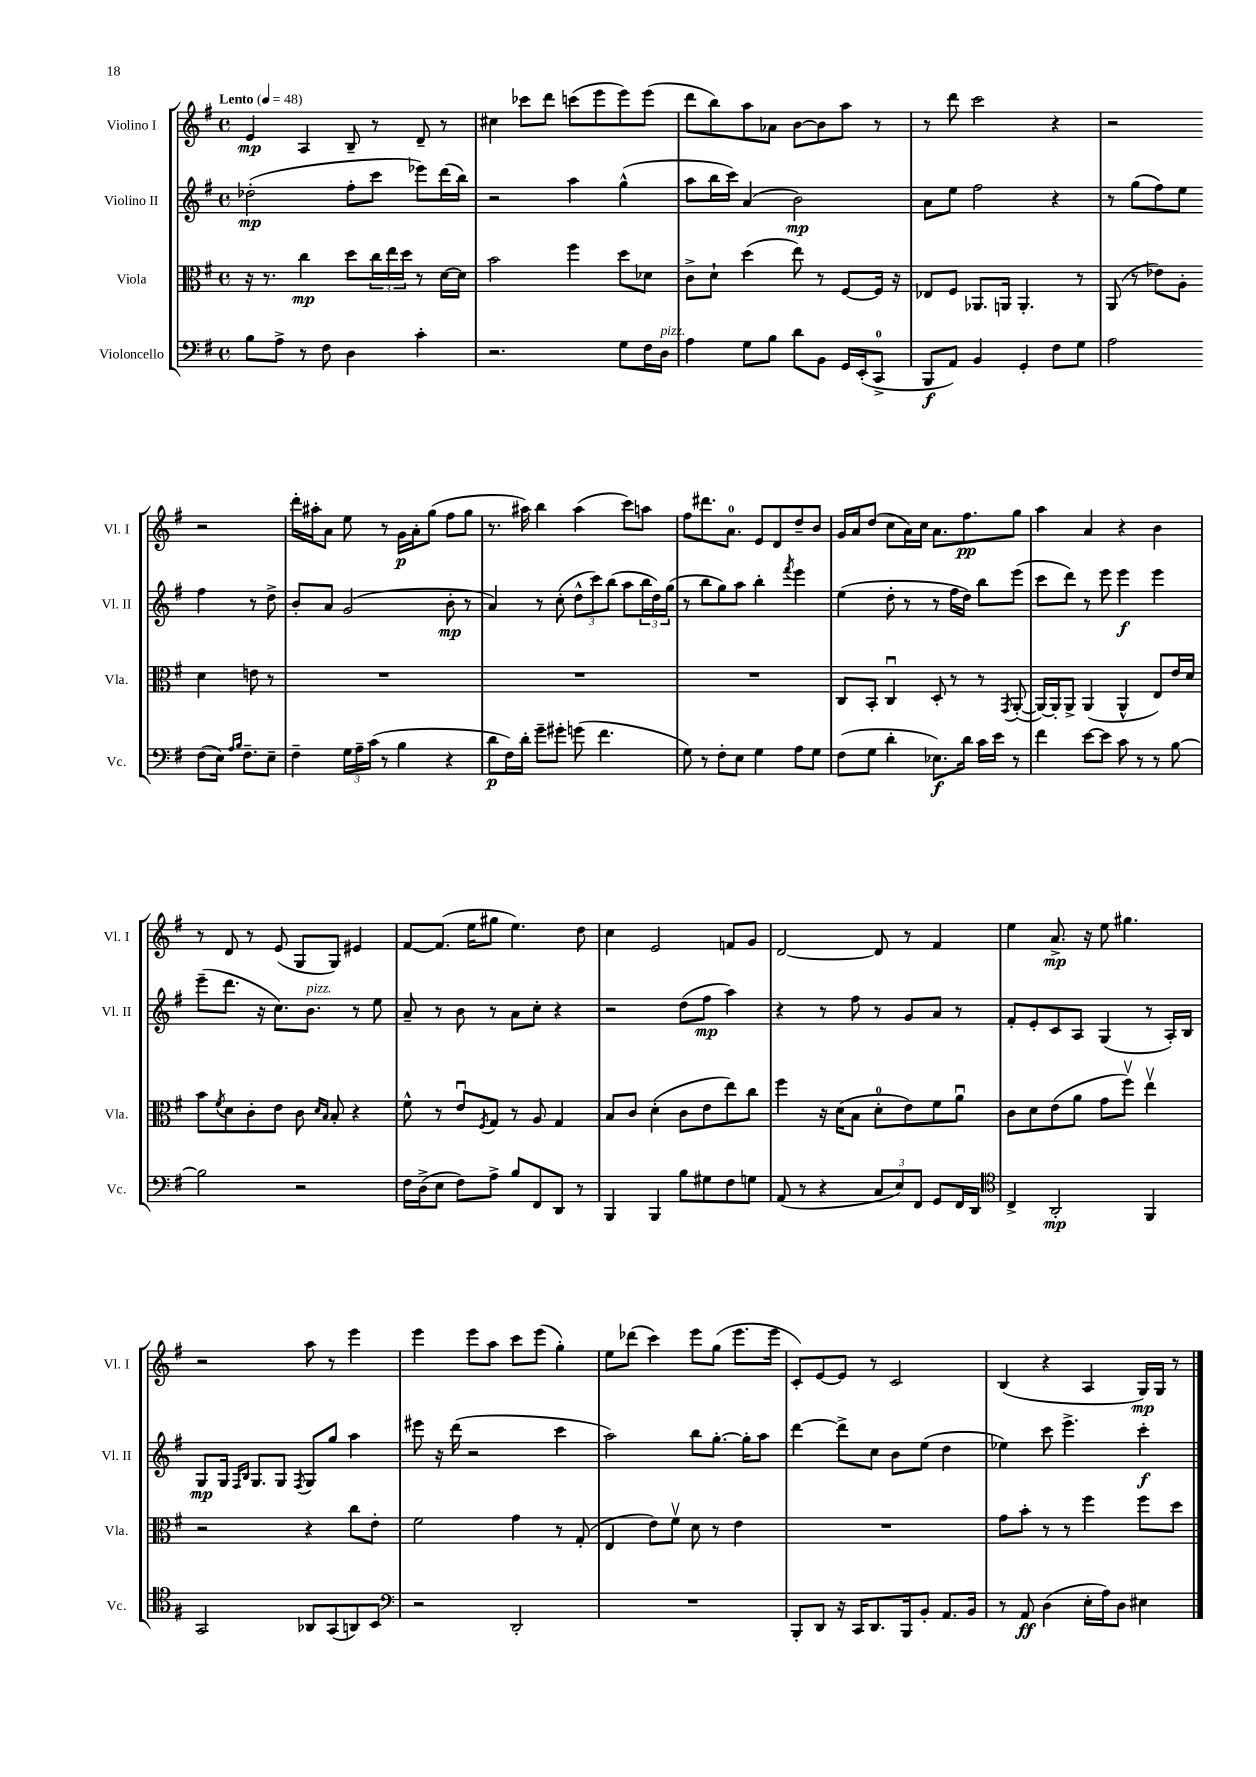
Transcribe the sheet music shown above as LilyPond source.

<<
\new StaffGroup <<
\new Staff = "s0" \with { instrumentName = "Violino I" shortInstrumentName = "Vl. I" } {
    \clef treble \key g \major \defaultTimeSignature \time 4/4 \tempo "Lento" 4 = 48
    e'4\mp a4 b8-- r8 d'8-- r8 |
    cis''4 ces'''8 d'''8 c'''8( e'''8 e'''8) e'''8( |
    d'''8 b''8) a''8 aes'8 b'8~ b'8 a''8 r8 |
    r8 d'''8 c'''2 r4 |
    r2 r2 |
    d'''16-. ais''16-. a'8 e''8 r8 g'16\p a'16-. g''8( fis''8 g''8 |
    r8. ais''16) b''4 ais''4( c'''8) a''8 |
    fis''8 dis'''8. a'8.-0 e'8 d'8 d''8-- b'8 |
    g'16 a'16 d''8( c''8 a'16) c''16 a'8. fis''8.\pp g''8 |
    a''4 a'4 r4 b'4 |
    r8 d'8 r8 e'8( g8 g8) eis'4 |
    fis'8~ fis'8.( e''16 gis''8 e''4.) d''8 |
    c''4 e'2 f'8 g'8 |
    d'2~ d'8 r8 fis'4 |
    e''4 a'8.->\mp r16 e''8 gis''4. |
    r2 a''8 r8 e'''4 |
    e'''4 e'''8 a''8 c'''8 e'''8( g''4-.) |
    e''8 des'''8( c'''4) e'''8 g''8( e'''8. e'''16 |
    c'8-.) e'8~ e'8 r8 c'2 |
    b4( r4 a4 g16\mp) g16 r8 \bar "|." |
}
\new Staff = "s1" \with { instrumentName = "Violino II" shortInstrumentName = "Vl. II" } {
    \clef treble \key g \major \defaultTimeSignature \time 4/4
    des''2-.\mp( fis''8-. c'''8 ees'''8) d'''16( b''16) |
    r2 a''4 g''4-^( |
    a''8 b''16 c'''16) a'4( b'2\mp) |
    a'8 e''8 fis''2 r4 |
    r8 g''8( fis''8) e''8 fis''4 r8 d''8-> |
    b'8-. a'8 g'2( b'8-.\mp r8 |
    a'4) r8 c''8-.( \tuplet 3/2 { d''8-^ c'''8) b''8( } a''8 \tuplet 3/2 { b''16 d''16) g''16( } |
    r8 b''8 g''8) a''8 b''4-. \acciaccatura { fis'''8 } e'''4 |
    e''4( d''8-. r8 r8 fis''16 d''16) b''8 e'''8( |
    c'''8 d'''8) r8 e'''8 e'''4\f e'''4 |
    e'''8--( d'''8. r16 c''8.) b'8.^\markup { \italic "pizz." } r8 e''8 |
    a'8-- r8 b'8 r8 a'8 c''8-. r4 |
    r2 d''8( fis''8\mp a''4) |
    r4 r8 fis''8 r8 g'8 a'8 r8 |
    fis'8-. e'8-. c'8 a8 g4( r8 a16-.) b16 |
    g8\mp g16 \grace { fis16 b16 } g8. g8 \acciaccatura { fis8 } g8 g''8 a''4 |
    eis'''8 r16 d'''16( r2 c'''4 |
    a''2) b''8 g''8.~-. g''16-. a''8 |
    d'''4~ d'''8-> c''8 b'8 e''8( d''4 |
    ees''4) c'''8 e'''4.-> c'''4-.\f \bar "|." |
}
\new Staff = "s2" \with { instrumentName = "Viola" shortInstrumentName = "Vla." } {
    \clef alto \key g \major \defaultTimeSignature \time 4/4
    r16 r8. c''4\mp d''8 \tuplet 3/2 { c''16 e''16 d''16 } r8 d'16~ d'16 |
    b'2 fis''4 d''8 des'8 |
    c'8-> d'8-! d''4( e''8) r8 fis8~ fis16 r16 |
    ees8 fis8 aes,8. a,16 a,4.-. r8 |
    a,8( r8 ees'8) a8-. d'4 e'8 r8 |
    R1 |
    R1 |
    R1 |
    c8 b,8-. c4\downbow d8-. r8 r8 \acciaccatura { g,8 } a,8~-.( |
    a,16~) a,16-. a,8-> a,4( a,4-^ e8) e'16 d'16 |
    b'8 \acciaccatura { fis'8 } d'8 c'8-. e'8 c'8 \grace { d'16 b16 } b8-. r4 |
    fis'8-^ r8 e'8\downbow \acciaccatura { fis8 } g8 r8 a8 g4 |
    b8 c'8 d'4-.( c'8 e'8 e''8) c''8 |
    fis''4 r16 d'16( b8 d'8-0-. e'8) fis'8 a'8\downbow |
    c'8 d'8 e'8( a'8 g'8 fis''8\upbow) e''4\upbow |
    r2 r4 c''8 e'8-. |
    fis'2 g'4 r8 g8-.( |
    e4 e'8) fis'8\upbow d'8 r8 e'4 |
    R1 |
    g'8 b'8-. r8 r8 fis''4 fis''8 d''8 \bar "|." |
}
\new Staff = "s3" \with { instrumentName = "Violoncello" shortInstrumentName = "Vc." } {
    \clef bass \key g \major \defaultTimeSignature \time 4/4
    b8 a8-> r8 fis8 d4 c'4-. |
    r2. g8 fis16 d16^\markup { \italic "pizz." } |
    a4 g8 b8 d'8 b,8 g,16 e,16-.( c,8-0-> |
    b,,8\f a,8) b,4 g,4-. fis8 g8 |
    a2 fis8( e16) \grace { a16 b16 } fis8.-- e8-- |
    fis4-- \tuplet 3/2 { g16 a16-- c'16( } r8 b4 r4 |
    d'8\p fis16) d'16-. g'8-- gis'8-. g'8( fis'4. |
    g8) r8 fis8-. e8 g4 a8 g8 |
    fis8( g8 d'4-. ees8.\f) d'16 c'16 e'16 r8 |
    fis'4 e'8~ e'8 c'8 r8 r8 b8~ |
    b2 r2 |
    fis16 d16->( e8 fis8) a8-> b8 fis,8 d,8 r8 |
    b,,4 b,,4 b8 gis8 fis8 g8 |
    a,8( r8 r4 \tuplet 3/2 { c8 e8) fis,8 } g,8 fis,16 d,16 |
    \clef tenor c4-> a,2-.\mp fis,4 |
    g,2 aes,8 g,8( a,8) b,8 |
    \clef bass r2 d,2-. |
    R1 |
    b,,8-. d,8 r16 c,16 d,8. b,,16 b,8-. a,8. b,16 |
    r8 a,8\ff d4( e16-. a16) d8 eis4 \bar "|." |
}
>>
>>
\layout { \context { \Score \remove "Bar_number_engraver" } }
